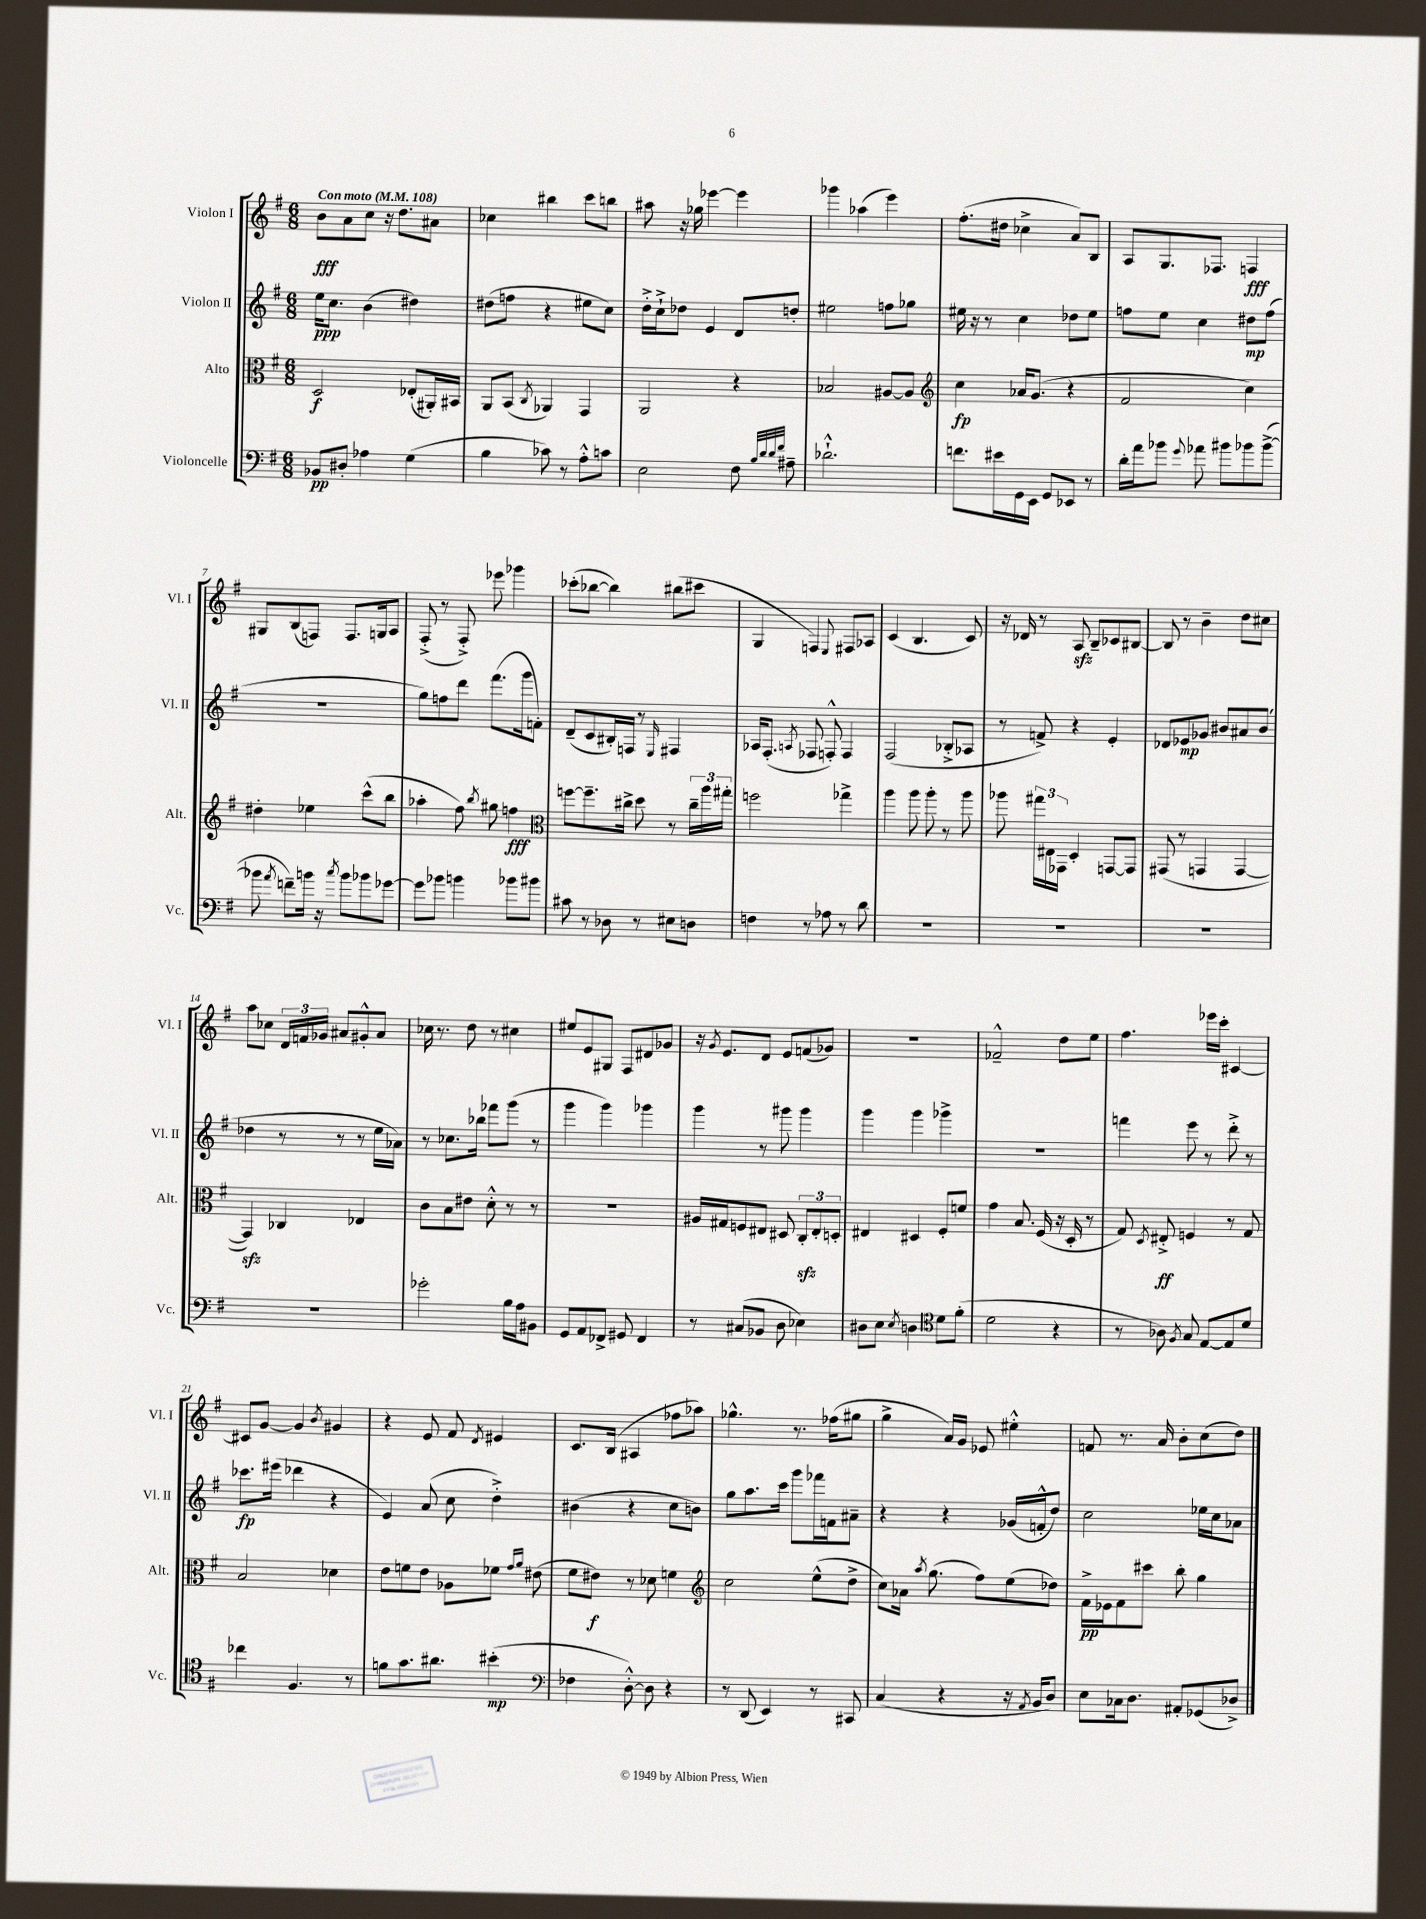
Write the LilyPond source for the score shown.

<<
\new StaffGroup <<
\new Staff = "s0" \with { instrumentName = "Violon I" shortInstrumentName = "Vl. I" } {
    \clef treble \key g \major \numericTimeSignature \time 6/8 \tempo "Con moto" 4 = 108
    \autoBeamOff b'8[\fff a'8 c''8] r16 d''8.[ ais'8] |
    ces''4 bis''4 c'''8[ b''8] |
    ais''8 r16 ges''16 ees'''4~ ees'''4 |
    ges'''4 aes''4( e'''4) |
    fis''8.[-.( dis''16] ces''4-> a'8[) b8] |
    a8[ g8. fes8.] f4\fff |
    gis8[ b8( f8]) f8.[ g16 a8] |
    fis8-.->( r8 fis8-.->) ees'''8 ges'''4 |
    ces'''8[-.( bes''8]~ bes''4) bis''8[( cis'''8] |
    g4 f4) \appoggiatura { e8 } fis8[ aes8] |
    c'4( b4. c'8) |
    r16 des'16 r8 a8\sfz b8[-- ces'8 bis8]~ |
    bis8 r8 b'4-- d''8[ cis''8] |
    a''8[ ces''8] \tuplet 3/2 { d'16[ f'16 ges'16] } ais'8[ gis'8-.-^ ais'8] |
    ces''16 r8. d''8 r8 cis''4 |
    eis''8[ e'8 gis8] fis8[ dis'8 ges'8] |
    r16 \acciaccatura { g'8 } e'8.[ d'8] e'8[ f'8( ges'8]) |
    R2. |
    fes'2---^ d''8[ e''8] |
    fis''4. ees'''16[ c'''16]-. cis'4~ |
    cis'8[ g'8]~ g'4 \acciaccatura { b'8 } gis'4 |
    r4 e'8 fis'8 \acciaccatura { d'8 } eis'4 |
    c'8.[ b16]( ais4 fes''8[ aes''8]) |
    ges''4.-^ r8. fes''16[( gis''8] |
    g''4-> a'16[) g'16] ees'8 eis''4-.-^ |
    f'8 r8. a'16 b'8[-. c''8( d''8]) \bar "|." |
}
\new Staff = "s1" \with { instrumentName = "Violon II" shortInstrumentName = "Vl. II" } {
    \clef treble \key g \major \numericTimeSignature \time 6/8
    \autoBeamOff e''16[\ppp c''8.] b'4( dis''4) |
    dis''8[( f''8] r4 eis''8[ c''8]) |
    d''16[-.-> c''16-!-> des''8] e'4 d'8[ d''8]-. |
    eis''2 f''8[ ges''8] |
    eis''16 r16 r8 c''4 des''8[ eis''8] |
    f''8[ e''8] c''4 dis''8[\mp f''8]( |
    R2. |
    g''8[) f''8 d'''8] fis'''8.[( g'''16 f'8]-.) |
    d'8[--( c'8 bis16-.) f16] r8 \grace { e16 } fis4 |
    aes16[ fis8.]-.( \acciaccatura { a8 } fes8 f8-.-^) f4 |
    fis2( bes8[-.-> aes8] |
    r8 f'8->) r4 e'4-. |
    des'8[ ees'8\mp ges'8] bis'8[ ais'8 bis'8]( |
    des''4 r8 r8 r8 e''16[ aes'16]) |
    r8 ces''8.[ bes''16] fes'''8[ g'''8]( r8 |
    g'''4 g'''4) ges'''4 |
    g'''4 r8 gis'''8 gis'''4 |
    g'''4 g'''4 ges'''4-> |
    R2. |
    f'''4 e'''8 r8 d'''8-.-> r8 |
    ces'''8.[\fp eis'''16]( des'''4 r4 |
    e'4) a'8( c''8 d''4-.->) |
    bis'4( r4 c''8[ b'8]) |
    g''8[ a''8. c'''16] g'''8[ fes'''16 f'16 ais'8]-- |
    r4 r4 ges'16[( f'16-.-^ d''8]) |
    c''2 ees''16[ c''16 aes'8] \bar "|." |
}
\new Staff = "s2" \with { instrumentName = "Alto" shortInstrumentName = "Alt." } {
    \clef alto \key g \major \numericTimeSignature \time 6/8
    \autoBeamOff d2\f ees8[-.( ais,16-.) bis,16] |
    a,8[ b,8]( \acciaccatura { c8 } aes,4) g,4 |
    a,2 r4 |
    bes2 ais8[~ ais8] |
    \clef treble c''4\fp aes'16[ g'8.]( r4 |
    fis'2 c''4) |
    dis''4-. ees''4 c'''8[-^( b''8] |
    aes''4-. fis''8) \acciaccatura { b''8 } gis''8 f''4\fff |
    \clef alto f''8[~ f''8.-- cis''16]-> d''8 r8 \tuplet 3/2 { cis''16[-- a''16 gis''16]-. } |
    f''2 ges''4-> |
    a''4 a''8 a''8-. r8 a''8 |
    aes''8 \tuplet 3/2 { gis''16[ eis16 ges,16] } d4-. g,8[~ g,8] |
    gis,8( r8 g,4 g,4~ |
    g,4\sfz) ces4 ees4 |
    c'8[ b8 eis'8] d'8-.-^ r8 r8 |
    R2. |
    ais16[ gis16 f8 eis8] dis8 \tuplet 3/2 { c8[-.\sfz eis8-. d8]-. } |
    eis4 dis4 fis8[-. f'8] |
    g'4 b8. fis16( r16 d16-. r8 |
    g8) \acciaccatura { d8 } eis8-.->\ff f4 r8 g8 |
    b2 des'4 |
    e'8[ f'8 e'8] aes8[ fes'8] \grace { g'16[ a'16] } eis'8( |
    fis'8[ eis'8]\f) r8 des'8 f'4 |
    \clef treble c''2 e''8[-^( d''8]-> |
    c''8[) aes'16] \acciaccatura { a''8 } g''8.( fis''8[) e''8( des''8]) |
    fis'16[->\pp ees'16 fis'8 cis'''8] b''8-. g''4 \bar "|." |
}
\new Staff = "s3" \with { instrumentName = "Violoncelle" shortInstrumentName = "Vc." } {
    \clef bass \key g \major \numericTimeSignature \time 6/8
    \autoBeamOff bes,8[\pp dis8]-. aes4 g4( |
    b4 ces'8) r8 a8[-.-^ c'8] |
    e2 fis8 \grace { b32[ d'32 d'32 fis'32] } ais8-- |
    des'2.-!-^ |
    f'8.[ eis'16 g,16 e,16] g,8[ ees,8] r8 |
    d'16[-. a'16 bes'8] \appoggiatura { g'8 } aes'8 bis'8[ bes'8 bes'8]~->( |
    bes'8 \acciaccatura { a'8 } f'8[--) b'16] r16 \acciaccatura { c''8 } b'8[ bes'8 ges'8]~ |
    ges'8[ bes'8] b'4 bes'8[ bis'8] |
    cis'8 r8 des8 r8 eis8[ d8] |
    f4 r8 aes8 r8 d'8 |
    R2. |
    R2. |
    R2. |
    R2. |
    ges'2-. b16[ a16 bis,8] |
    g,8[ a,8 fes,8]-> gis,8 fes,4 |
    r8 cis8[( bes,8] d8 ees4) |
    dis8[ e8] \acciaccatura { e8 } d4 \clef tenor d'8[ fis'8]-.( |
    d'2 r4 |
    r8 aes8) \acciaccatura { fis8 } g8 e8[~ e8 d'8] |
    ces''4 fis4. r8 |
    f'8[ g'8. ais'8.] bis'4-.\mp( |
    \clef bass fes4 d8~-.-^) d8 r4 |
    r8 d,8( e,4) r8 cis,8 |
    c4( r4 r16 \acciaccatura { a,8 } b,16[ d8]) |
    e8[ ces16 d8.] ais,8[-. ges,8( des8]->) \bar "|." |
}
>>
>>
